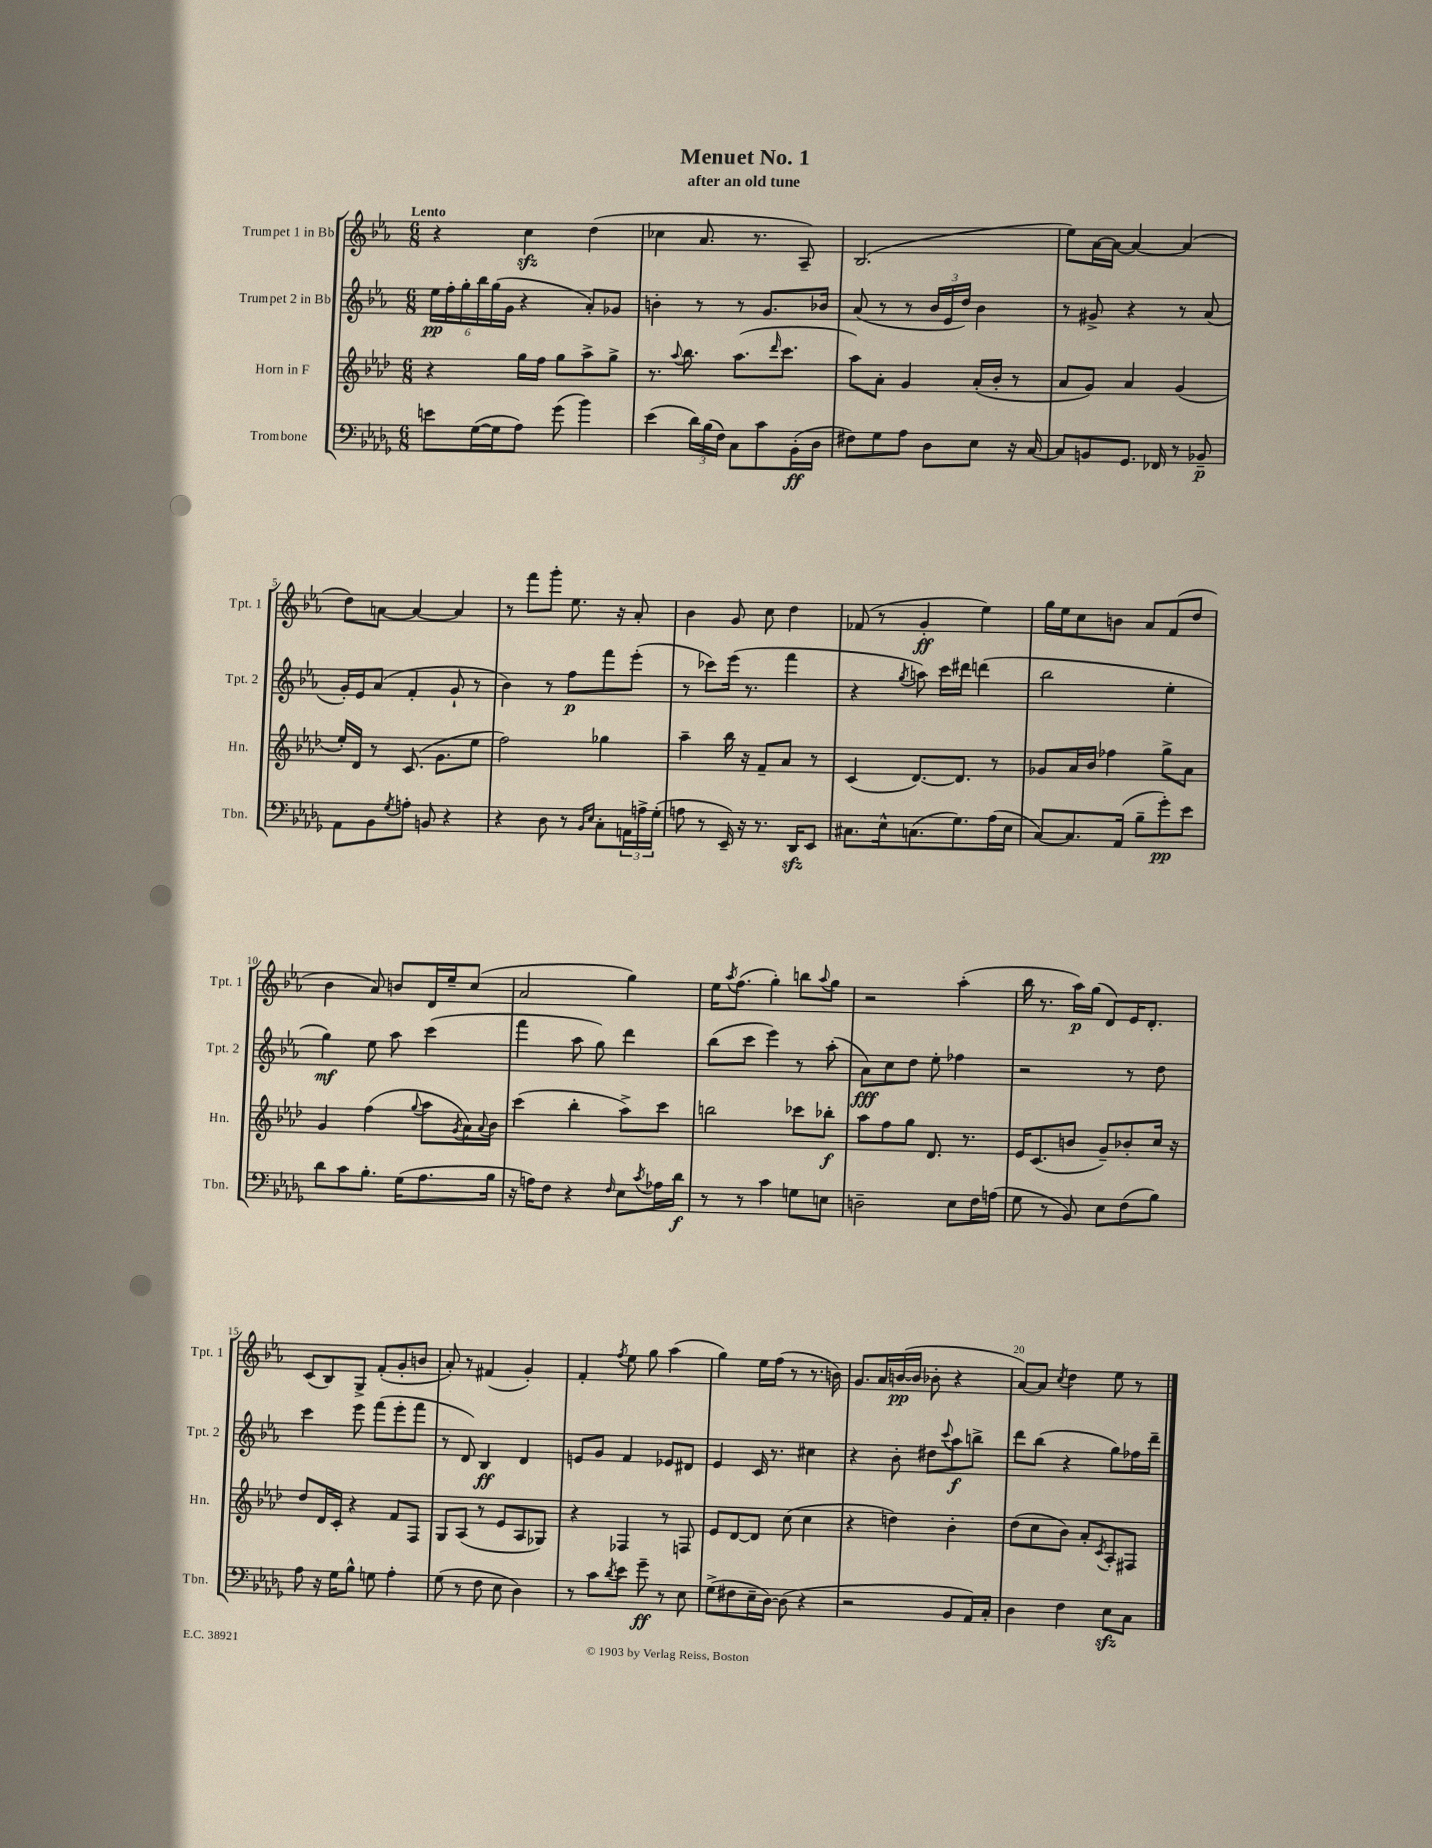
\header { title = "Menuet No. 1" subtitle = "after an old tune" }
<<
\new StaffGroup <<
\new Staff = "s0" \with { instrumentName = "Trumpet 1 in Bb" shortInstrumentName = "Tpt. 1" } {
    \clef treble \key ees \major \numericTimeSignature \time 6/8 \tempo "Lento"
    r4 c''4\sfz d''4( |
    ces''4 aes'8. r8. aes8--) |
    bes2.( |
    ees''8) aes'16~ aes'16~ aes'4~ aes'4( |
    d''8) a'8~ a'4~ a'4 |
    r8 f'''8 g'''8-. ees''8. r16 aes'8-. |
    bes'4 g'8 c''8 d''4 |
    fes'8( r8 g'4-.\ff ees''4) |
    g''16 ees''16 c''8 b'8 aes'8 f'8( d''8 |
    bes'4 aes'8) b'8 d'16 ees''16-- c''8( |
    aes'2 g''4) |
    ees''16 \acciaccatura { aes''8 } f''8.( g''4-.) b''8 \appoggiatura { aes''8 } g''8 |
    r2 aes''4-.( |
    bes''16 r8. aes''16\p) g''16( d'8) ees'16 d'8.-. |
    c'8( bes8) g8-> f'8-.( g'8-. b'8 |
    aes'8-.) r8 fis'4( g'4-.) |
    f'4-. \acciaccatura { f''8 } ees''8 g''8 aes''4( |
    g''4) ees''16 f''16( r8 r8. b'16) |
    g'8. aes'16 b'16~\pp( b'16 bes'8-. r4 |
    aes'8~) aes'8 \acciaccatura { c''8 } d''4 ees''8 r8 \bar "|." |
}
\new Staff = "s1" \with { instrumentName = "Trumpet 2 in Bb" shortInstrumentName = "Tpt. 2" } {
    \clef treble \key ees \major \numericTimeSignature \time 6/8
    \tuplet 6/4 { ees''16\pp f''16-. g''16-. bes''16 g''16( g'16 } r4 aes'8-.) ges'8 |
    b'4-. r8 r8 g'8. bes'16 |
    aes'8( r8 r8 \tuplet 3/2 { bes'16 ees'16 d''16) } bes'4 |
    r8 gis'8-> r4 r8 aes'8( |
    g'16-.) ees'16 aes'8( f'4-. g'8-! r8 |
    bes'4) r8 f''8\p f'''8 ees'''8-.( |
    r8 ces'''8) ees'''16( r8. f'''4 |
    r4 \acciaccatura { g''8 } a''8) c'''16 dis'''16 d'''4( |
    bes''2 ees''4-. |
    g''4\mf) ees''8 aes''8 c'''4( |
    f'''4 aes''8 g''8) d'''4 |
    bes''8( c'''8 ees'''4) r8 aes''8-.( |
    aes'8\fff) c''8 d''8 ees''8-. fes''4 |
    r2 r8 d''8 |
    c'''4 ees'''8 f'''8( ees'''8-. f'''8 |
    r8 d'8) bes4\ff d'4 |
    e'8 g'8 f'4 ees'8 dis'8 |
    ees'4 c'16 r8. cis''4 |
    r4 bes'8-. dis''8 \appoggiatura { c'''8 } aes''8\f b''8-> |
    d'''8 bes''8( r4 g''8) fes''16 d'''16-- \bar "|." |
}
\new Staff = "s2" \with { instrumentName = "Horn in F" shortInstrumentName = "Hn." } {
    \clef treble \key aes \major \numericTimeSignature \time 6/8
    r4 g''16 f''16 g''8 aes''8-> g''8-> |
    r8. \appoggiatura { aes''8 } bes''8. aes''8.( \grace { des'''16 } c'''8. |
    aes''8) aes'8-. g'4 aes'16-.( bes'16-. r8 |
    aes'8 g'8) aes'4 g'4( |
    ees''16-.) des'16 r8 c'8.( g'8. ees''8 |
    f''2) ges''4 |
    aes''4-- bes''16 r16 f'8-- aes'8 r8 |
    c'4( des'8.~) des'8. r8 |
    ges'8 aes'16 bes'16 fes''4 g''8-> aes'8 |
    g'4 f''4( \appoggiatura { g''8 } aes''8 \acciaccatura { g'8 } aes'16) \appoggiatura { aes'8 } bes'16 |
    c'''4( bes''4-. aes''8->) c'''8 |
    b''2 ces'''8 bes''8-.\f |
    aes''8 f''8 g''8 des'8. r8. |
    ees'16 c'8.( b'8 g'8--) bes'8-. c''16 r16 |
    des''8 des'16 c'16-. r4 f'8 f8 |
    g8 aes8( r8 ees'8 aes8 ges8) |
    r4 fes4 r8 f8 |
    ees'8 des'8~ des'8 c''8( c''4 |
    r4 d''4) bes'4-. |
    des''8( c''8 bes'8) aes'8-. \acciaccatura { c'8 } aes8-. fis8 \bar "|." |
}
\new Staff = "s3" \with { instrumentName = "Trombone" shortInstrumentName = "Tbn." } {
    \clef bass \key des \major \numericTimeSignature \time 6/8
    e'8 ges16~( ges16 aes8) ges'8( bes'4) |
    ees'4( \tuplet 3/2 { des'16) bes16( f16) } c8 c'8 bes,16-.\ff( des16 |
    fis8) ges8 aes8 des8 ees8 r16 c16~ |
    c8 b,8 ges,8. fes,16 r8 bes,8--\p |
    aes,8 bes,8 \acciaccatura { ges8 } a8-. b,8 r4 |
    r4 des8 r8 \grace { bes,16 ees16 } c8-. \tuplet 3/2 { a,16 a16-> ges16-.( } |
    a8 r8 ees,16--) r16 r8. des,16\sfz ees,8 |
    cis8. ees16-^ c8.( ges8.) aes16( ees16 |
    c8~) c8. aes,16( bes8-- ges'8-.\pp) ees'8 |
    des'8 c'8 bes8.-. ges16( aes8. bes16 |
    r16 a16) f8 r4 \grace { f16 } ees8 \acciaccatura { c'8 } aes16 des'16\f |
    r8 r8 c'4 g8 e8 |
    d2-- ees8 f16 a16( |
    ges8 r8 bes,8) ees8 f8( bes8) |
    aes8 r16 ges16 bes8-^ g8 aes4-. |
    ges8( r8 f8 ees8 des4) |
    r8 c'8 \acciaccatura { des'8 } ees'8 ges'8--\ff r8 ees8 |
    ges8->( fis8 ees16-- des16~) des8( r4 |
    r2 bes,8 aes,16) c16-. |
    des4 f4 ees8\sfz c8 \bar "|." |
}
>>
>>
\layout { \context { \Score \override BarNumber.break-visibility = ##(#f #t #t) barNumberVisibility = #(every-nth-bar-number-visible 5) } }
